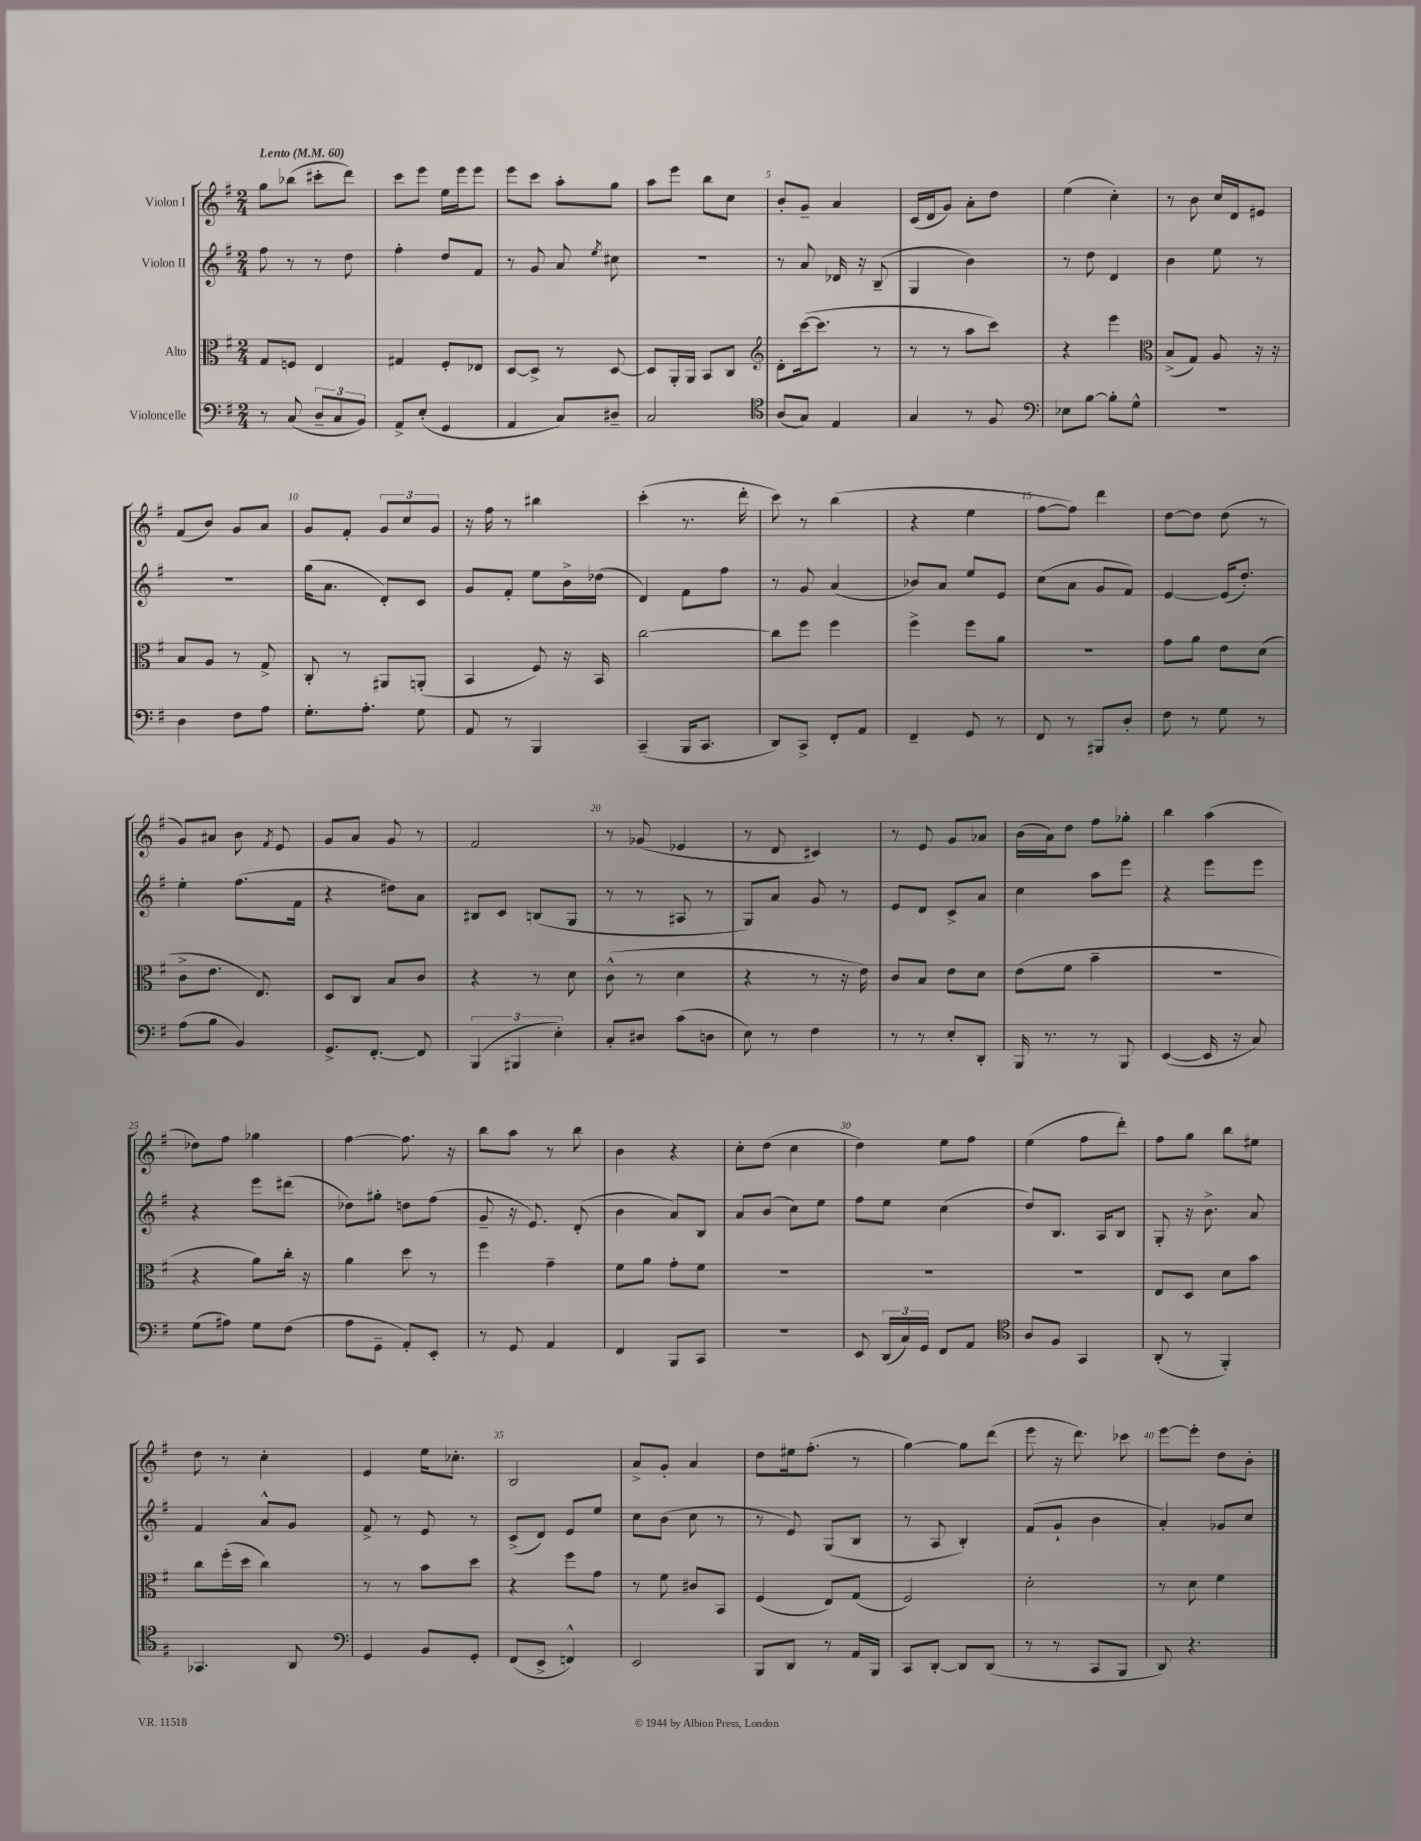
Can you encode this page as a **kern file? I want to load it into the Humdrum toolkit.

**kern	**kern	**kern	**kern
*staff4	*staff3	*staff2	*staff1
*clefF4	*clefC3	*clefG2	*clefG2
*k[f#]	*k[f#]	*k[f#]	*k[f#]
*M2/4	*M2/4	*M2/4	*M2/4
*MM60	*MM60	*MM60	*MM60
8r	8G	8ff#	8gg
(8C	8F	8r	(8bb-
12D~	4E	8r	8ccc#'
12C	.	.	.
.	.	8dd	8ddd)
12BB)	.	.	.
=	=	=	=
8AA^	4G#	4ff#'	8ccc
(8E'	.	.	8eee
4GG	8F#'	8dd	16ee
.	.	.	16eee
.	8E-	8f#	8eee
=	=	=	=
4AA	[8D	8r	8eee
.	8D^]	8g	8ccc
8C)	8r	8a	8aa'
.	.	8qee	.
8D#~	[8D	8cc#	8gg
=	=	=	=
2C	8D]	2r	8aa
.	16AA'	.	8eee
.	16AA	.	.
.	8BB	.	8bb
.	8C	.	8cc
=	=	=	=
*clefC4	*clefG2	*	*
(8A	8d'	8r	8b'
8G)	([16ccc	8a	8g~
.	8.ccc]	.	.
4E	.	16d-	4a
.	.	16r	.
.	8r	(8B~	.
=	=	=	=
4G	8r	4G	(16c
.	.	.	16d
.	8r	.	8g)
8r	8aa	4b)	8a'
8F#	8ccc)	.	8dd
=	=	=	=
*clefF4	*	*	*
8E-	4r	8r	(4ee
[8B	.	8dd	.
8B']	4eee	4d	4cc')
8G^^	.	.	.
=	=	=	=
*	*clefC3	*	*
2r	(8B^	4b	8r
.	8G)	.	8b
.	8A	8ee	16cc
.	.	.	16d
.	16r	8r	8e#
.	16r	.	.
=	=	=	=
4D	8B	2r	(8f#
.	8A	.	8b)
8F#	8r	.	8g
8A	8G^	.	8a
=	=	=	=
8.G'	8C'	(16gg	8g
.	.	8.a	.
.	8r	.	8f#'
8.A'	.	.	.
.	8AA#	8d')	12g
.	.	.	12cc
8G	(8AA'	8c	.
.	.	.	12g
=	=	=	=
8AA	4BB	8g	16r
.	.	.	16ff#
8r	.	8f#'	8r
4BBB	8F#)	8ee	4bb#
.	16r	16b^	.
.	16BB	(16dd-	.
=	=	=	=
(4CC~	[2cc	4d)	(4ccc'
16BBB	.	8f#	8.r
8.CC	.	.	.
.	.	8ff#	.
.	.	.	16ddd'
=	=	=	=
8DD)	8cc]	8r	8ccc)
8CC^	8ff#	8g	8r
8FF#'	4ff#	(4a	(4bb
8AA	.	.	.
=	=	=	=
4FF#~	4ff#^	8b-)	4r
.	.	8a	.
8GG	8ff#	8ee	4ee
8r	8a	8e	.
=	=	=	=
8FF#	2r	(8cc	[8ff#
8r	.	8a	8ff#])
8BBB#	.	8g	4ddd
8D'	.	8f#)	.
=	=	=	=
8F#	8g	[4e	[8dd
8r	8a	.	8dd]
8G	8e	(16e]	(8dd
.	.	8.dd')	.
8r	(8d	.	8r
=	=	=	=
(8A	8c^	4ee'	8g)
8B	8.e	.	8a#
4BB)	.	(8.ff#	8b
.	8.E)	.	.
.	.	.	8qf#
.	.	.	8e
.	.	16f#	.
=	=	=	=
8.GG^	8D	4r	8g
.	8C	.	8a
[8.FF#'	.	.	.
.	8B	8dd#)	8g
8FF#]	8c	8a	8r
=	=	=	=
(6BBB	4r	8B#	2f#
.	.	8c	.
6BBB#	.	.	.
.	8r	(8B	.
6E')	.	.	.
.	8d	8G	.
=	=	=	=
8C'	(8c^^	8r	8r
8D#	8r	8r	(8g-
(8c	4d	8A#	4e-
8D	.	8r	.
=	=	=	=
8E)	4r	8G)	8r
8r	.	8a	8d
4F#	8r	8g	4c#)
.	16r	8r	.
.	16e)	.	.
=	=	=	=
8r	8c	8e	8r
8r	8B	8d	8e
8E'	8e	8c^	8g
8DD'	8d	8a	8a-
=	=	=	=
16BBB	(8e	4cc	(16b
8.r	.	.	16a)
.	8f#	.	8dd
8r	4b~	8aa	8ff#
8BBB	.	8eee	8gg-'
=	=	=	=
([4EE	2r	4r	4bb
16EE]	.	8eee	(4aa
16r	.	.	.
8C)	.	8eee	.
=	=	=	=
(8G	4r	4r	8dd-)
8A#)	.	.	8ff#
8G	8a)	8eee	4gg-
(8F#	16cc'	(8ddd#	.
.	16r	.	.
=	=	=	=
8A	4a	8dd-)	[4ff#
8GG~	.	8gg#'	.
8AA')	8dd	8dd	8.ff#]
8EE'	8r	(8ff#	.
.	.	.	16r
=	=	=	=
8r	4ff#	8g~	8bb
8GG	.	16r	8aa
.	.	8.e)	.
4AA	4g~	.	8r
.	.	(8d'	8bb
=	=	=	=
4FF#	8f#	4b	4b
.	8a	.	.
8BBB	8g'	8a)	4r
8CC	8f#	8B	.
=	=	=	=
2r	2r	8a	8cc'
.	.	(8b	(8dd
.	.	8cc)	4cc
.	.	8ee	.
=	=	=	=
8EE	2r	8ff#	4dd)
(24DD	.	8ee	.
24C)	.	.	.
24GG	.	.	.
8FF#	.	(4cc	8ee
8AA	.	.	8ff#
=	=	=	=
*clefC4	*	*	*
8A	2r	8dd)	(4ee
8F#	.	8.B	.
4GG	.	.	8ff#
.	.	16A	.
.	.	8B	8ddd')
=	=	=	=
(8AA'	8E	8G'	8ff#
8r	8D	16r	8gg
.	.	8.b^	.
4FF#')	8d	.	8bb
.	8b	8a	8ee#
=	=	=	=
4.GG-	8cc	4f#	8dd
.	(16ff#'	.	8r
.	16dd	.	.
.	4cc)	8a^^	4cc'
8AA	.	8g	.
=	=	=	=
*clefF4	*	*	*
4GG	8r	8f#^	4e
.	8r	8r	.
8BB	8b	8e	16ee
.	.	.	8.cc-'
8GG'	8dd	8r	.
=	=	=	=
(8FF#	4r	(8c^	2B
8EE^	.	8d)	.
4FF^^)	8ff#	8e	.
.	8g	8ee	.
=	=	=	=
2EE	8r	8cc	8a^
.	8f#	(8b	8g'
.	8c#	8cc	4a
.	8BB	8r	.
=	=	=	=
8BBB	(4F#	8r	8dd
8DD	.	8e)	16ee#
.	.	.	(8.ff#'
8r	8E)	(8G	.
16AA	(8G	8B	8r
16BBB	.	.	.
=	=	=	=
8CC	2F#)	8r	[4gg)
[8DD'	.	8A	.
8DD]	.	4B')	8gg]
(8DD	.	.	(8ddd
=	=	=	=
8r	2d'	(8f#	8eee
8r	.	8g`	16r
.	.	.	8.ddd)
8CC	.	4b	.
8BBB	.	.	8ccc-
=	=	=	=
8DD)	8r	4a')	[8eee
4.r	8d	.	8eee']
.	4f#	8g-	8dd
.	.	8cc	8b'
==	==	==	==
*-	*-	*-	*-
